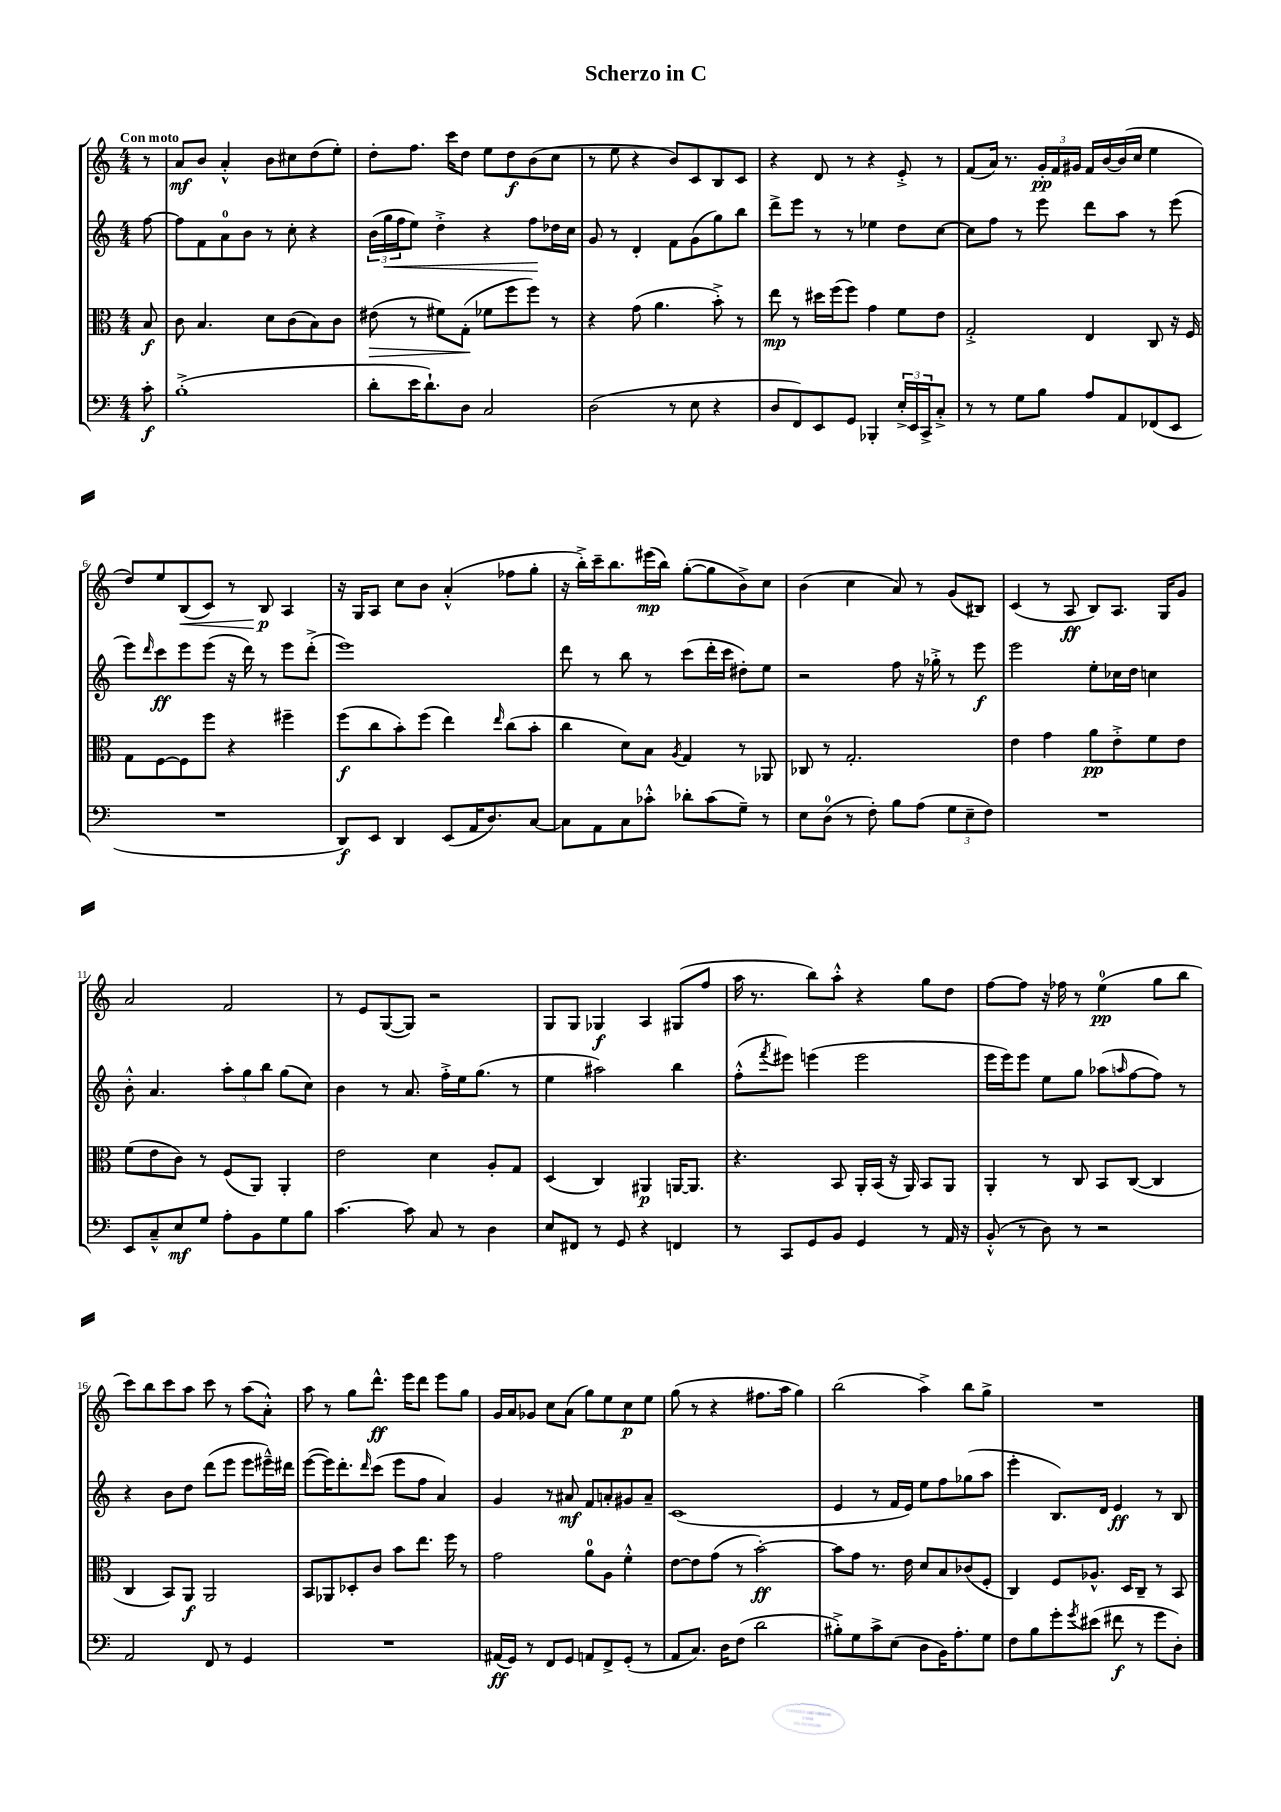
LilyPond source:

\header { title = "Scherzo in C" }
<<
\new StaffGroup <<
\new Staff = "s0" {
    \clef treble \key c \major \numericTimeSignature \time 4/4 \partial 8 \tempo "Con moto"
    r8 |
    a'8\mf b'8 a'4-.-^ b'8 cis''8 d''8( e''8-.) |
    d''8-. f''8. c'''16 d''8 e''8 d''8\f b'8( c''8 |
    r8 e''8 r4 b'8) c'8 b8 c'8 |
    r4 d'8 r8 r4 e'8-.-> r8 |
    f'8( a'16) r8. \tuplet 3/2 { g'16-.\pp f'16 gis'16 } f'16 b'16~ b'16( c''16 e''4 |
    d''8) e''8 b8\<( c'8) r8 b8\p\! a4 |
    r16 g16 a8 c''8 b'8 a'4-.-^( fes''8 g''8-. |
    r16 b''16-.->) c'''16-- b''8. eis'''16\mp( b''16) g''8~-.( g''8 b'8->) c''8 |
    b'4( c''4 a'8) r8 g'8( bis8) |
    c'4( r8 a8\ff b8) a8. g16 g'8 |
    a'2 f'2 |
    r8 e'8 g8~( g8) r2 |
    g8 g8 ges4\f a4 gis8( f''8 |
    a''16 r8. b''8) a''8-.-^ r4 g''8 d''8 |
    f''8~ f''8 r16 fes''16 r8 e''4-0\pp( g''8 b''8 |
    c'''8) b''8 c'''8 a''8 c'''8 r8 a''8( a'8-.-^) |
    a''8 r8 g''8 d'''8.-^\ff e'''16 d'''8 e'''8 g''8 |
    g'16 a'16 ges'8 c''8 a'8( g''8) e''8 c''8\p e''8 |
    g''8( r8 r4 fis''8. a''16 g''4) |
    b''2( a''4->) b''8 g''8-> |
    R1 \bar "|." |
}
\new Staff = "s1" {
    \clef treble \key c \major \numericTimeSignature \time 4/4 \partial 8
    f''8~ |
    f''8 f'8 a'8-0 b'8 r8 c''8-. r4 |
    \tuplet 3/2 { b'16( g''16\< f''16 } e''8) d''4-.-> r4 f''8\! des''16 c''16 |
    g'8 r8 d'4-. f'8 g'8( g''8) b''8 |
    d'''8-> e'''8 r8 r8 ees''4 d''8 c''8~ |
    c''8 f''8 r8 e'''8 d'''8 a''8 r8 e'''8( |
    e'''8) \grace { d'''16 } c'''8\ff e'''8 e'''8( r16 d'''16) r8 e'''8 d'''8-.->( |
    e'''1) |
    d'''8 r8 b''8 r8 c'''8( d'''16-. c'''16 dis''8-.) e''8 |
    r2 f''8 r16 ges''16-.-> r8 e'''8\f |
    e'''2 e''8-. ces''16 d''16 c''4 |
    b'8-.-^ a'4. \tuplet 3/2 { a''8-. g''8 b''8 } g''8( c''8) |
    b'4 r8 a'8. f''16-.-> e''16 g''8.( r8 |
    e''4 ais''2) b''4 |
    f''8-.-^( \acciaccatura { f'''8 } eis'''8) e'''4( e'''2 |
    e'''16 e'''16) e'''8 e''8 g''8 aes''8( \grace { a''16 } f''8~ f''8) r8 |
    r4 b'8 d''8 d'''8( e'''8 e'''8 eis'''16---^) dis'''16 |
    e'''8~( e'''16) d'''8.-. \grace { d'''16 } c'''8( e'''8 f''8 a'4) |
    g'4 r8 ais'8\mf f'8 a'8-. gis'8 a'8-- |
    c'1( |
    e'4 r8 f'16 e'16) e''8 f''8 ges''8( a''8 |
    e'''4-. b8.) d'16 e'4\ff r8 b8 \bar "|." |
}
\new Staff = "s2" {
    \clef alto \key c \major \numericTimeSignature \time 4/4 \partial 8
    b8\f |
    c'8 b4. d'8 c'8( b8) c'8 |
    eis'8\>( r8 fis'8) g8-.\!( fes'8 f''8 f''8) r8 |
    r4 g'8( a'4. b'8-.->) r8 |
    e''8\mp r8 dis''16 f''16( f''8) g'4 f'8 e'8 |
    g2-.-> e4 c8 r16 f16 |
    g8 f8~ f8 f''8 r4 fis''4-- |
    f''8\f( c''8 b'8-.) f''8( e''4) \grace { e''16 } c''8( b'8-. |
    c''4 d'8) b8 \acciaccatura { a8 } g4 r8 aes,8 |
    ces8 r8 g2.-. |
    e'4 g'4 a'8\pp e'8-.-> f'8 e'8 |
    f'8( e'8 c'8) r8 f8( a,8) a,4-. |
    e'2 d'4 a8-. g8 |
    d4( c4) ais,4\p a,16~ a,8. |
    r4. b,8 a,16-. b,16( r16 a,16) b,8 a,8 |
    a,4-. r8 c8 b,8 c8~( c4 |
    c4 b,8) a,8\f a,2 |
    b,8 aes,8 des8-. c'8 b'8 e''8. f''16 r8 |
    g'2 a'8-0 a8 f'4-.-^ |
    e'8~ e'8 g'8( r8 b'2~-.\ff) |
    b'8 g'8 r8. e'16 d'8 b8 ces'8( f8-. |
    c4) f8 aes8.-^ d16 c8-- r8 b,8 \bar "|." |
}
\new Staff = "s3" {
    \clef bass \key c \major \numericTimeSignature \time 4/4 \partial 8
    c'8-.\f |
    b1-.->( |
    d'8-. e'16 d'8.-!) d8 c2 |
    d2( r8 e8 r4 |
    d8 f,8) e,8 g,8 bes,,4-. \tuplet 3/2 { e16-.-> e,16 c,16-> } c8-.-> |
    r8 r8 g8 b8 a8 a,8 fes,8( e,8 |
    R1 |
    d,8\f) e,8 d,4 e,8( a,16 d8.) c8~ |
    c8 a,8 c8 ces'8-.-^ des'8-. ces'8( g8--) r8 |
    e8 d8-0( r8 f8-.) b8 a8( \tuplet 3/2 { g8 e8-- f8) } |
    R1 |
    e,8 c8---^ e8\mf g8 a8-. b,8 g8 b8 |
    c'4.~ c'8 c8 r8 d4 |
    e8 fis,8 r8 g,8 r4 f,4 |
    r8 c,8 g,8 b,8 g,4 r8 a,16 r16 |
    b,8-.-^( r8 d8) r8 r2 |
    a,2 f,8 r8 g,4 |
    R1 |
    ais,16\ff( g,16) r8 f,8 g,8 a,8 f,8-> g,8-.( r8 |
    a,8 c8.) d16 f8( d'2 |
    bis8-.->) g8 c'8-> e8( d8 b,16) a8.-. g8 |
    f8 b8 g'8-. \acciaccatura { g'8 } eis'8( fis'8\f r8 g'8 d8-.) \bar "|." |
}
>>
>>
